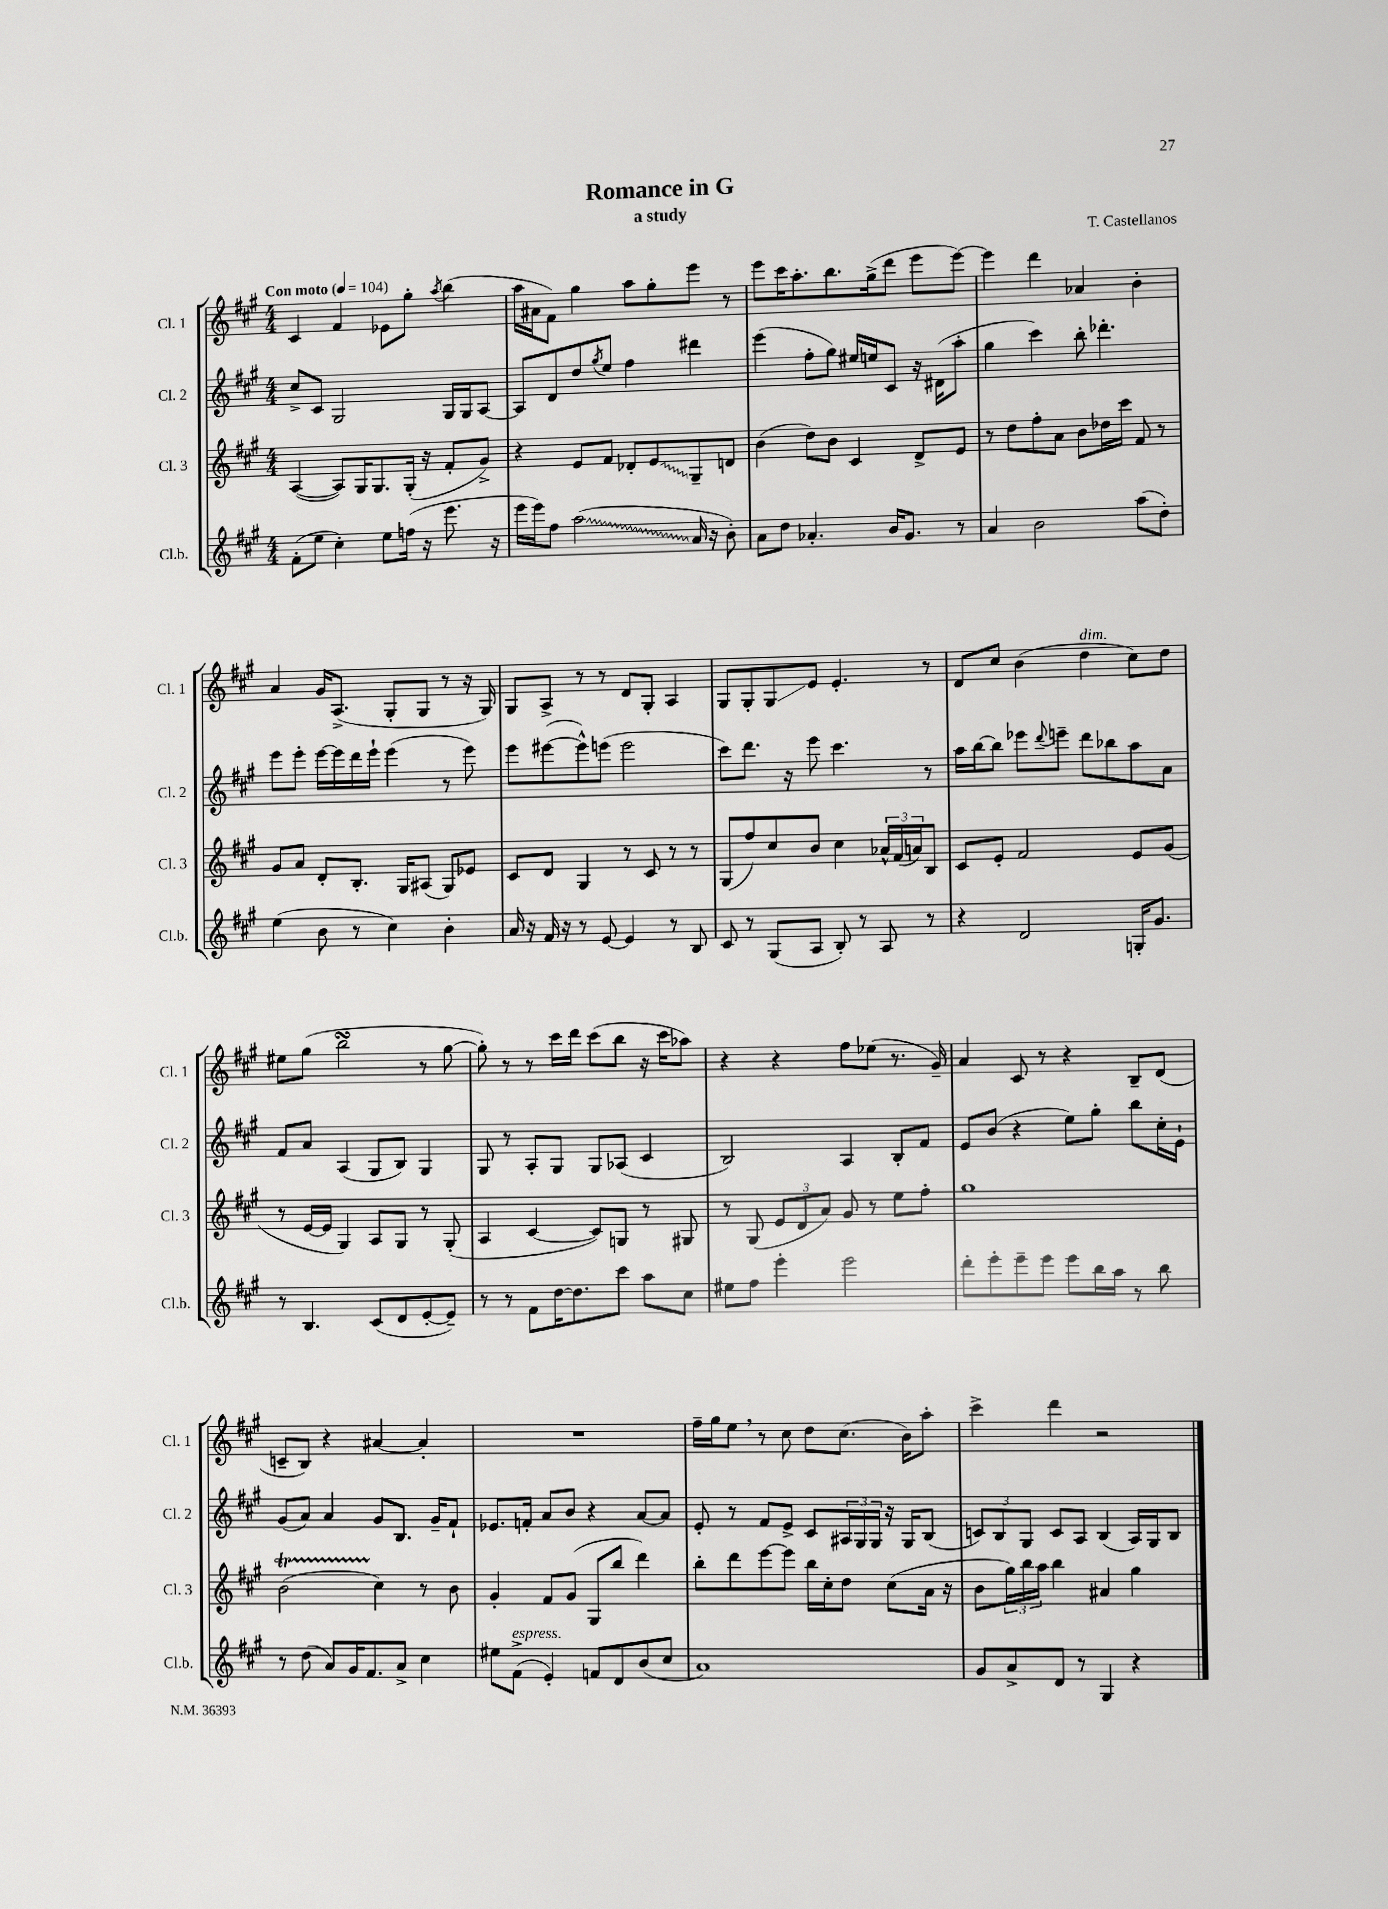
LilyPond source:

\header { title = "Romance in G" composer = "T. Castellanos" subtitle = "a study" }
<<
\new StaffGroup <<
\new Staff = "s0" \with { instrumentName = "Cl. 1" shortInstrumentName = "Cl. 1" } {
    \clef treble \key a \major \numericTimeSignature \time 4/4 \tempo "Con moto" 4 = 104
    cis'4 fis'4 ees'8 gis''8-. \acciaccatura { a''8 } b''4( |
    a''16 ais'16 fis'8) gis''4 a''8 gis''8-. e'''8 r8 |
    e'''8 cis'''16 a''8.-. b''8. gis''16->( d'''8 e'''8 e'''8~) |
    e'''4 d'''4 aes'4 b'4-. |
    a'4 gis'16 a8.->( gis8-. gis8 r8 r16 gis16) |
    gis8 a8-> r8 r8 d'8 gis8-. a4 |
    gis8 gis8-. gis8\glissando e'8 e'4.-. r8 |
    d'8 cis''8 b'4( d''4^\markup { \italic "dim." } cis''8) d''8 |
    eis''8 gis''8( b''2\turn r8 gis''8~ |
    gis''8-.) r8 r8 cis'''16 d'''16 cis'''8( b''8 r16 cis'''16 aes''8) |
    r4 r4 fis''8 ees''8( r8. gis'16--) |
    a'4 cis'8 r8 r4 b8-- d'8( |
    c'8-- b8) r4 ais'4~ ais'4-. |
    R1 |
    fis''16-- gis''16 e''8 \breathe r8 cis''8 d''8 cis''8.( b'16) a''8-. |
    cis'''4-> d'''4 r2 \bar "|." |
}
\new Staff = "s1" \with { instrumentName = "Cl. 2" shortInstrumentName = "Cl. 2" } {
    \clef treble \key a \major \numericTimeSignature \time 4/4
    cis''8-> cis'8 gis2 gis16 gis16 a8~ |
    a8 d'8 d''8 \acciaccatura { gis''8 } e''8 fis''4 dis'''4 |
    e'''4( fis''8-. gis''8) eis''16 e''16 cis'8 r16 dis'16( a''8-. |
    gis''4 cis'''4) b''8-. des'''4.-. |
    e'''8 e'''8-. e'''16~ e'''16 d'''16 e'''16-! e'''4( r8 e'''8) |
    e'''8 eis'''8~( eis'''8-^) e'''8( e'''2 |
    cis'''8) d'''8. r16 e'''8 cis'''4. r8 |
    a''16 b''16~ b''8 ees'''8 \appoggiatura { d'''8 } e'''8-- d'''8 bes''8 a''8 a'8 |
    fis'8 a'8 a4( gis8 b8) gis4 |
    gis8 r8 a8-. gis8 gis8 aes8( cis'4 |
    b2) a4 b8-. fis'8 |
    e'8 b'8( r4 e''8) gis''8-. b''8 cis''16-. e'16-! |
    gis'8( a'8) a'4 gis'8 b8. gis'16-- fis'8-! |
    ees'8. f'16-. a'8 b'8 r4 a'8~ a'8 |
    e'8-. r8 fis'8 e'8-> cis'8 \tuplet 3/2 { ais16 gis16 gis16 } r16 gis16 b8( |
    \tuplet 3/2 { c'8) b8 gis8 } c'8 a8 b4( a16) gis16 b8 \bar "|." |
}
\new Staff = "s2" \with { instrumentName = "Cl. 3" shortInstrumentName = "Cl. 3" } {
    \clef treble \key a \major \numericTimeSignature \time 4/4
    a4~( a8) gis16 gis8. gis16-.( r16 fis'8-. gis'8->) |
    r4 e'8 fis'8 des'8-. \once \override Glissando.style = #'zigzag e'8\glissando gis8-- d'8 |
    b'4( d''8) b'8 cis'4 d'8-> e'8 |
    r8 d''8 fis''8-. a'8 b'8 des''16 cis'''16 fis'8 r8 |
    gis'8 a'8 d'8-. b8.-. gis16 ais8( gis8) ees'8 |
    cis'8 d'8 gis4 r8 cis'8 r8 r8 |
    gis8( fis''8) cis''8 b'8 cis''4 \tuplet 3/2 { aes'16-^ fis'16( a'16) } b8 |
    cis'8 e'8-. fis'2 e'8 gis'8( |
    r8 e'16~ e'16 gis4) a8 gis8 r8 gis8-.( |
    a4 cis'4~ cis'8) g8 r8 gis8 |
    r8 gis8( \tuplet 3/2 { e'8 d'8 a'8) } gis'8 r8 e''8 fis''8-. |
    gis''1 |
    b'2\startTrillSpan( cis''4\stopTrillSpan) r8 b'8 |
    gis'4-. fis'8 gis'8( gis8 b''8 d'''4) |
    b''8-. d'''8 e'''8~ e'''8 b''16 cis''16-. d''8 cis''8( a'16 r16 |
    b'8 \tuplet 3/2 { gis''16) b''16 a''16 } b''4 ais'4 gis''4 \bar "|." |
}
\new Staff = "s3" \with { instrumentName = "Cl.b." shortInstrumentName = "Cl.b." } {
    \clef treble \key a \major \numericTimeSignature \time 4/4
    fis'8-.( e''8 cis''4-.) e''8 f''16( r16 e'''8. r16 |
    e'''16 e'''16) fis''8 \once \override Glissando.style = #'zigzag a''2\glissando( a'16 r16 b'8-.) |
    a'8 d''8 aes'4.-. b'16 gis'8. r8 |
    a'4 b'2 a''8( d''8-.) |
    e''4( b'8 r8 cis''4) b'4-. |
    a'16 r16 fis'16 r16 r8 e'8~ e'4 r8 b8 |
    cis'8 r8 gis8( a8 b8-.) r8 a8 r8 |
    r4 d'2 g16-. gis'8. |
    r8 b4. cis'8( d'8 e'8~-. e'8--) |
    r8 r8 fis'8 d''16~ d''8. cis'''8 a''8 cis''8 |
    eis''8 fis''8 e'''4-. e'''2 |
    d'''8-. e'''8-. e'''8-- e'''8 e'''8 b''16 a''16 r8 b''8 |
    r8 d''8( a'8) gis'16 fis'8. a'8-> cis''4 |
    eis''8 fis'8->^\markup { \italic "espress." }( e'4-.) f'8 d'8 b'8( cis''8 |
    a'1) |
    gis'8 a'8-> d'8 r8 gis4 r4 \bar "|." |
}
>>
>>
\layout { \context { \Score \remove "Bar_number_engraver" } }
